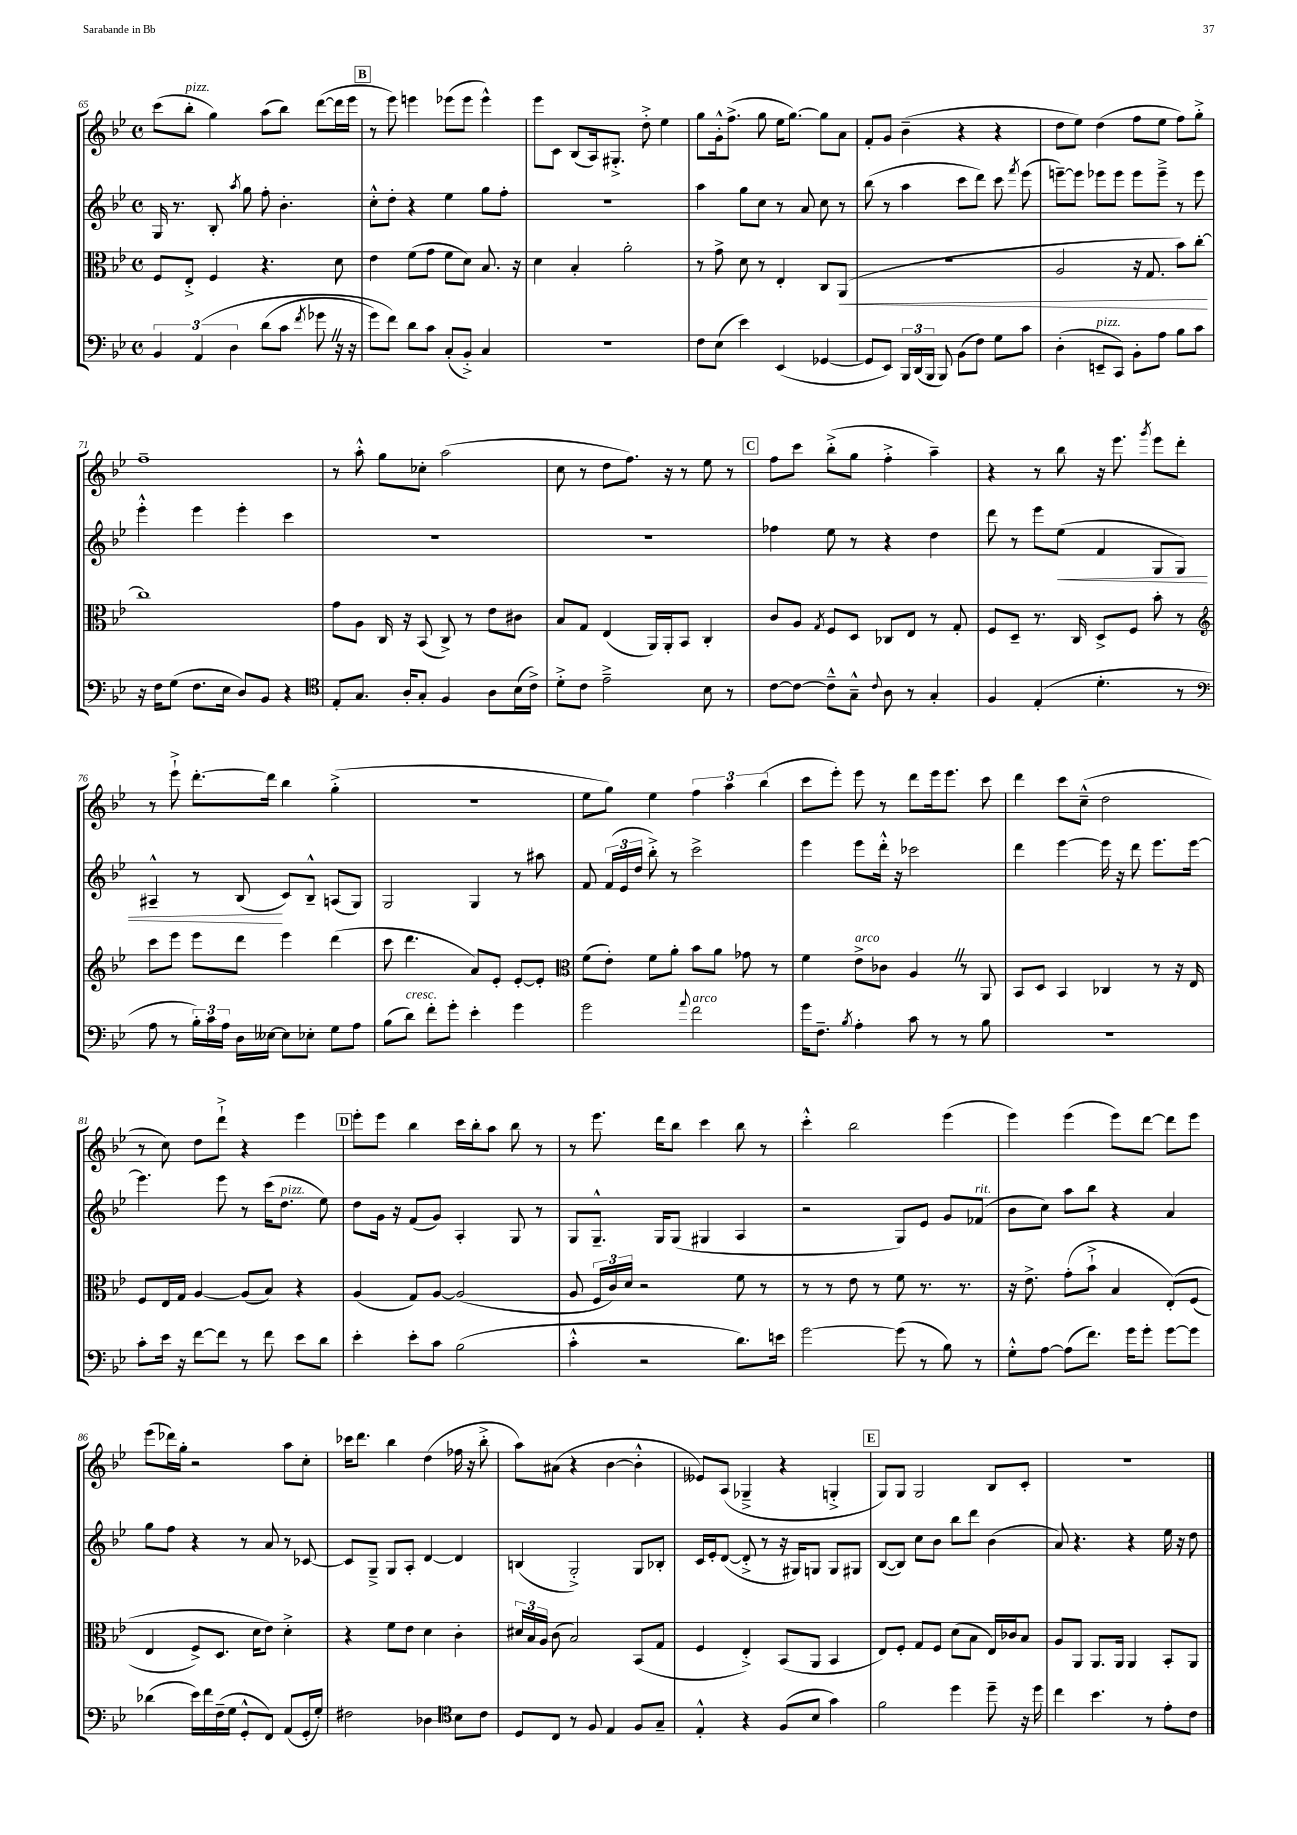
<<
\new StaffGroup <<
\new Staff = "s0" {
    \clef treble \key bes \major \defaultTimeSignature \time 4/4
    \autoBeamOff c'''8[( bes''8]-.^\markup { \italic "pizz." } g''4) a''8[( bes''8]) d'''8[~( d'''16 ees'''16] |
    \mark \markup { \box "B" } r8 ees'''8) e'''4 ees'''8[( ees'''8] ees'''4-^) |
    ees'''8[ c'8] bes8[( a16) gis8.]-.-> d''8-.-> ees''4 |
    g''8[ g'16-.-^ f''8.]->( g''8 ees''16[ g''8.]~) g''8[ a'8] |
    f'8[-. g'8] bes'4--( r4 r4 |
    d''8[ ees''8]) d''4( f''8[ ees''8] f''8[) g''8]-.-> |
    f''1-- |
    r8 a''8-.-^ g''8[ ces''8]-. a''2( |
    c''8 r8 d''8[ f''8.]) r16 r8 ees''8 r8 |
    \mark \markup { \box "C" } f''8[ c'''8] bes''8[-.->( g''8] f''4-.-> a''4--) |
    r4 r8 bes''8 r16 ees'''8. \acciaccatura { g'''8 } ees'''8[ d'''8]-. |
    r8 ees'''8-!-> d'''8.[~-. d'''16] bes''4 g''4-.->( |
    R1 |
    ees''8[ g''8]) ees''4 \tuplet 3/2 { f''4 a''4 bes''4( } |
    c'''8[ ees'''8]-.) ees'''8 r8 d'''8[ ees'''16 ees'''8.] c'''8 |
    d'''4 c'''8[ c''8]---^( d''2 |
    r8 c''8) d''8[ d'''8]-!-> r4 ees'''4 |
    \mark \markup { \box "D" } ees'''8[-. ees'''8] bes''4 c'''16[ bes''16-. a''8] bes''8 r8 |
    r8 ees'''8. d'''16[ bes''8] c'''4 bes''8 r8 |
    c'''4-.-^ bes''2 ees'''4( |
    ees'''4) ees'''4( ees'''8[) d'''8]~ d'''8[ ees'''8] |
    ees'''8[( des'''16) g''16]-. r2 a''8[ c''8]-. |
    ces'''16[ d'''8.] bes''4 d''4( fes''16 r16 bes''8-.-> |
    a''8[) ais'8]( r4 bes'4~ bes'4-.-^ |
    eeses'8[) a8]( ges4---> r4 g4-.-> |
    \mark \markup { \box "E" } g8[) g8] g2 bes8[ c'8]-. |
    R1 \bar "|." |
}
\new Staff = "s1" {
    \clef treble \key bes \major \defaultTimeSignature \time 4/4
    \autoBeamOff g16 r8. bes8-. \acciaccatura { a''8 } g''8 f''8-. bes'4.-. |
    \mark \markup { \box "B" } c''8[-.-^ d''8]-. r4 ees''4 g''8[ f''8]-. |
    r1 |
    a''4 g''8[ c''8] r8 a'8 c''8 r8 |
    bes''8( r8 a''4 c'''8[ d'''8]) c'''8 \acciaccatura { f'''8 } ees'''8( |
    e'''8[~--) e'''8] ees'''8[ ees'''8] ees'''8[ ees'''8]---> r8 ees'''8 |
    ees'''4-.-^ ees'''4 ees'''4-. c'''4 |
    R1 |
    R1 |
    \mark \markup { \box "C" } fes''4 ees''8 r8 r4 d''4 |
    d'''8 r8 ees'''8[ ees''8]\<( f'4 g8[ g8]) |
    ais4---^ r8 bes8\!( c'8[) bes8]---^ a8[( g8]) |
    g2 g4 r8 ais''8 |
    f'8 \tuplet 3/2 { f'16[( ees'16 d''16] } bes''8-.->) r8 c'''2-> |
    ees'''4 ees'''8[ d'''16]-.-^ r16 ces'''2 |
    d'''4 ees'''4~ ees'''16 r16 d'''8 ees'''8.[ ees'''16]~ |
    ees'''4. ees'''8 r8 c'''16[( d''8.]^\markup { \italic "pizz." } ees''8) |
    \mark \markup { \box "D" } d''8[ g'16] r16 f'8[( g'8]) a4-. g8 r8 |
    g8[ g8.]---^ g16[ g8]( gis4 a4 |
    r2 g8[) ees'8] g'8[ fes'8]^\markup { \italic "rit." }( |
    bes'8[ c''8]) a''8[ bes''8] r4 a'4 |
    g''8[ f''8] r4 r8 a'8 r8 ces'8~ |
    ces'8[ g8]---> g8[ a8]-. d'4~ d'4 |
    b4( g2-.->) g8[ bes8]-. |
    c'16[ ees'16-. d'8]~( d'8-.-> r8 r16 gis16[) g8] g8[ gis8] |
    \mark \markup { \box "E" } bes8[~( bes8]) c''8[ bes'8] bes''8[ d'''8] bes'4( |
    a'8) r4. r4 ees''16 r16 d''8 \bar "|." |
}
\new Staff = "s2" {
    \clef alto \key bes \major \defaultTimeSignature \time 4/4
    \autoBeamOff f8[ ees8]-.-> f4 r4. d'8 |
    \mark \markup { \box "B" } ees'4 f'8[( g'8] f'8[ d'8]) bes8. r16 |
    d'4 bes4-. a'2-. |
    r8 g'8-> d'8 r8 ees4-. c8[ a,8]\<( |
    R1 |
    a2 r16 g8. bes'8[) c''8]~-.\! |
    c''1 |
    g'8[ a8] c16 r16 bes,8( c8->) r8 ees'8[ cis'8] |
    bes8[ g8] ees4( a,16[) a,16-. bes,8] c4-. |
    \mark \markup { \box "C" } c'8[ a8] \acciaccatura { g8 } f8[ d8] ces8[ ees8] r8 g8-. |
    f8[ d8]-- r8. c16 d8[-> f8] bes'8-. r8 |
    \clef treble c'''8[ ees'''8] ees'''8[ d'''8] ees'''4 d'''4( |
    c'''8 d'''4. a'8[) ees'8]-. ees'8[~-. ees'8]-. |
    \clef alto f'8[( ees'8]-.) f'8[ a'8]-. bes'8[ a'8] ges'8 r8 |
    f'4 ees'8[->^\markup { \italic "arco" } ces'8] a4 \once \override BreathingSign.text = \markup { \musicglyph "scripts.caesura.straight" } \breathe r8 a,8 |
    bes,8[ d8] bes,4 ces4 r8 r16 ees16 |
    f8[ ees16 g16] a4~ a8[( bes8]) r4 |
    \mark \markup { \box "D" } a4( g8[) a8]~ a2( |
    a8 \tuplet 3/2 { f16[ c'16) d'16] } r2 f'8 r8 |
    r8 r8 ees'8 r8 f'8 r8. r8. |
    r16 ees'8.-> g'8[-.( bes'8]-!-> bes4 ees8[-.)\( f8]( |
    ees4 f8[->) d8.] d'16[ ees'8]\) d'4-.-> |
    r4 f'8[ ees'8] d'4 c'4-. |
    \tuplet 3/2 { dis'16[ bes16 a16] } c'8( bes2) bes,8[( g8] |
    f4 ees4-.->) bes,8[( a,8] bes,4 |
    \mark \markup { \box "E" } ees8[) f8]-. g8[ f8] d'8[( bes8] ees16[) ces'16 bes8] |
    a8[ a,8] a,8.[ a,16] a,4 bes,8[-. a,8] \bar "|." |
}
\new Staff = "s3" {
    \clef bass \key bes \major \defaultTimeSignature \time 4/4
    \autoBeamOff \tuplet 3/2 { bes,4 a,4\( d4 } d'8[( c'8] \acciaccatura { f'8 } ges'8 \once \override BreathingSign.text = \markup { \musicglyph "scripts.caesura.straight" } \breathe r16 r16 |
    \mark \markup { \box "B" } g'8[) f'8]\) d'8[ c'8] c8[-.( bes,8]-.->) c4 |
    R1 |
    f8[ ees8]( ees'4) ees,4( ges,4~ |
    ges,8[ ees,8]) \tuplet 3/2 { bes,,16[ d,16( bes,,16] } bes,,8) bes,8[( f8]) g8[ c'8] |
    d4-.( e,8[--^\markup { \italic "pizz." } c,8]) bes,8[-. a8] bes8[ c'8] |
    r16 f16[ g8]( f8.[ ees16] d8[) bes,8] r4 |
    \clef tenor ees8[-. g8.] a16[-. g8]-. f4 a8[ bes16( c'16]->) |
    d'8[-.-> c'8] ees'2---> bes8 r8 |
    \mark \markup { \box "C" } c'8[~ c'8]~ c'8[---^ g8]---^ \appoggiatura { c'8 } a8 r8 g4-. |
    f4 ees4-.( d'4.-. r8 |
    \clef bass a8 r8 \tuplet 3/2 { bes16[-.) c'16 a16] } d16[ eeses16]~ eeses8[ ees8]-. g8[ a8] |
    bes8[( d'8]^\markup { \italic "cresc." }) f'8[-. g'8]-. ees'4-. g'4 |
    g'2 \appoggiatura { a'8 } f'2^\markup { \italic "arco" } |
    g'16[ f8.]-- \acciaccatura { bes8 } a4-. c'8 r8 r8 bes8 |
    R1 |
    c'8[-. ees'16] r16 f'8[~ f'8] r8 f'8 ees'8[ d'8] |
    \mark \markup { \box "D" } ees'4-. ees'8[-. c'8] bes2( |
    c'4-.-^ r2 d'8.[) e'16] |
    g'2~ g'8( r8 bes8) r8 |
    g8[-.-^ a8]~ a8[( f'8.]) g'16[ g'8]-. g'8[~ g'8] |
    des'4( ees'16[) f'16 f16--( g16] g,8[-.-^ f,8]) a,8[( g,16-. g16]-.) |
    fis2 des4 \clef tenor bes8[ c'8] |
    d8[ c8] r8 f8 ees4 f8[ g8]-- |
    ees4-.-^ r4 f8[( bes8] g'4) |
    \mark \markup { \box "E" } f'2 d''4 d''8-- r16 d''16 |
    c''4 bes'4. r8 ees'8[-. c'8] \bar "|." |
}
>>
>>
\layout { \context { \Score currentBarNumber = #65 } }
